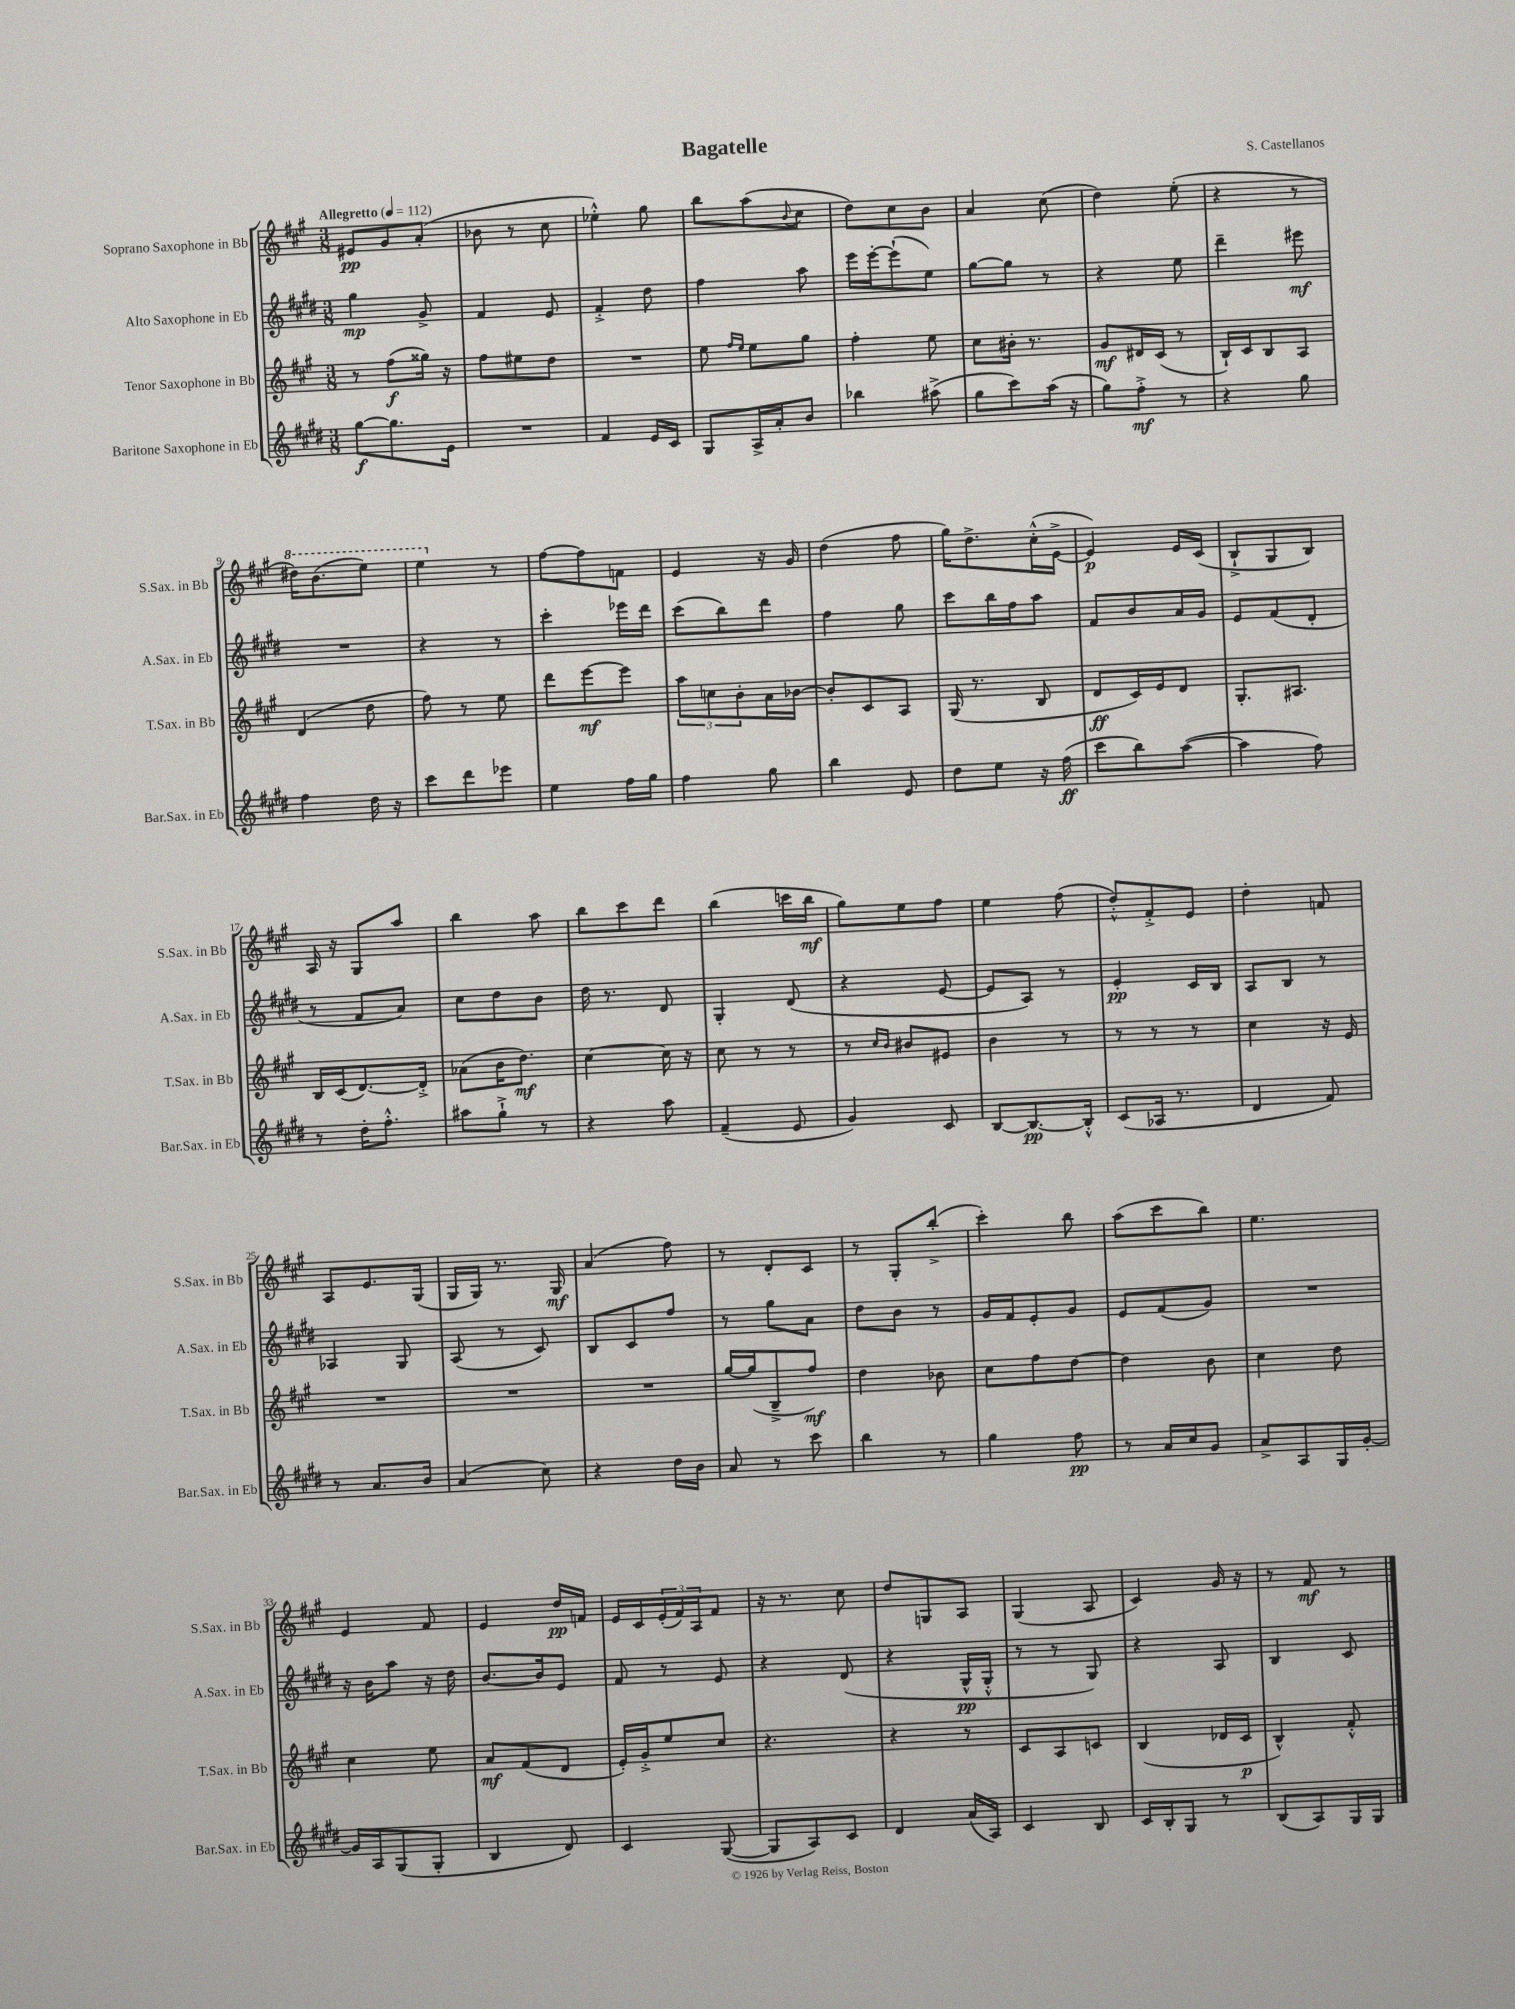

**kern	**kern	**kern	**kern
*staff4	*staff3	*staff2	*staff1
*clefG2	*clefG2	*clefG2	*clefG2
*k[f#c#g#d#]	*k[f#c#g#]	*k[f#c#g#d#]	*k[f#c#g#]
*M3/8	*M3/8	*M3/8	*M3/8
*MM112	*MM112	*MM112	*MM112
[8gg#	8r	4gg#	8e#
8.gg#]	(8ff#	.	8g#
.	16gg##)	8g#^	(8a'
16e	16r	.	.
=	=	=	=
4.r	8ff#	4f#	8b-
.	8ee#	.	8r
.	8dd	8e	8cc#
=	=	=	=
4f#	4.r	4f#'^	4ee-'^^)
16e	.	8dd#	8gg#
16c#	.	.	.
=	=	=	=
8G#	8ee	4ff#	8bb
.	16qqff#	.	.
.	16qqee	.	.
16A^	8ee	.	(8aa
16a'	.	.	.
.	.	.	8qqb
8b	8gg#	8aa	8cc#
=	=	=	=
4bb-	4ff#'	16eee	8dd)
.	.	[16eee'	.
.	.	(8eee`]	8cc#
(8aa#^	8ee	8ee)	8b
=	=	=	=
8gg#	8cc#	[8gg#	4a
8ccc#)	16b#'	8gg#]	.
.	8.r	.	.
(16aa	.	8r	(8cc#
16r	.	.	.
=	=	=	=
8gg#)	8g#	4r	4dd)
8ff#'^	16d#	.	.
.	(16c#	.	.
8r	8r	8ee	(8ee'
=	=	=	=
4r	16B`)	4ddd#~	4r
.	16c#	.	.
.	8B	.	.
8gg#	8A	8eee#	8r
=	=	=	=
4ff#	(4d	4.r	16ddd#)
.	.	.	(8.bb
16dd#	8dd	.	8eee)
16r	.	.	.
=	=	=	=
8ccc#	8ff#)	4r	4eee
8ddd#	8r	.	.
8eee-	8ee	8r	8r
=	=	=	=
4ee	8ddd	4ccc#'	[8ff#
.	[8eee	.	8ff#]
16ff#	8eee]	16eee-	8f
16gg#	.	16ddd#	.
=	=	=	=
4ff#	12aa	(8ccc#	4e
.	12cc	.	.
.	.	8bb)	.
.	12b'	.	.
8gg#	16a	8ddd#	16r
.	[16b-	.	16g#
=	=	=	=
4bb	8b-']	4ff#	(4dd
.	8c#	.	.
8e	8A	8gg#	8ff#
=	=	=	=
8dd#	(16G#	8ccc#	16gg#)
.	8.r	.	8.dd^
8ee	.	16bb	.
.	.	16ff#	.
16r	8B	8aa	(16cc#'^^
(16ff#	.	.	[16e^
=	=	=	=
8ccc#	8d	8f#	4e])
8bb)	16c#)	8b	.
.	16e	.	.
([8aa	8d	16a	16e
.	.	16g#	(16c#
=	=	=	=
4aa]	8.G#'	8e	8B`^
.	.	(8f#	8G#
.	8.A#	.	.
8ff#)	.	8d#'	8B)
=	=	=	=
8r	16B	8r	16A
.	(16c#	.	16r
16dd#'	[8.d)	8f#	8G#
8.ff#'^^	.	.	.
.	.	8a)	8aa
.	16d'^]	.	.
=	=	=	=
8aa#	(8a-	8cc#	4bb
8gg#`^	16b	8dd#	.
.	8.dd)	.	.
8r	.	8b	8aa
=	=	=	=
4r	[4cc#	16dd#	8bb
.	.	8.r	.
.	.	.	8ccc#
8aa	16cc#]	8d#	8ddd
.	16r	.	.
=	=	=	=
(4f#~	8cc#	4G#'	(4bb
.	8r	.	.
8e	8r	(8d#	16ccc
.	.	.	16bb
=	=	=	=
4g#)	8r	4r	8gg#)
.	16qqcc#	.	.
.	16qqb	.	.
.	8b#	.	8ee
8c#	8e#	[8e	8ff#
=	=	=	=
[8B	4b	8e]	4ee
8.B_	.	8A)	.
.	8r	8r	(8ff#
16B'^^]	.	.	.
=	=	=	=
(8c#	8r	4e'	8dd'^^)
16A-	8r	.	8f#'^
8.r	.	.	.
.	8r	16c#	8e
.	.	16B	.
=	=	=	=
4d#	4cc#	8A	4dd'
.	.	8B	.
8f#)	16r	8r	8f
.	16e	.	.
=	=	=	=
8r	4.r	4A-	8A
8.a	.	.	8.e
.	.	8G#	.
16b	.	.	(16G#
=	=	=	=
(4a	4.r	(8A	16G#
.	.	.	16G#)
.	.	8r	8.r
8cc#)	.	8c#)	.
.	.	.	16G#
=	=	=	=
4r	4.r	8B	(4a
.	.	8c#	.
16dd#	.	8ff#	8ff#)
16b	.	.	.
=	=	=	=
8a	[16gg#	8r	8r
.	(16gg#]	.	.
8r	8B~^	8gg#	8d'
8ccc#	8ff#)	8a	8c#
=	=	=	=
4bb	4dd	8dd#	8r
.	.	8b	8G#'
8r	8b-	8r	(8bb'^
=	=	=	=
4gg#	8cc#	16g#	4ccc#')
.	.	16f#	.
.	8ff#	8e'	.
8ff#	[8dd	8g#	8bb
=	=	=	=
8r	4dd]	8e	(8aa
16a	.	(8f#	8ccc#
16cc#	.	.	.
8g#	8b	8g#)	8bb)
=	=	=	=
8a^	4cc#	4.r	4.ee
8A	.	.	.
16G#	8dd	.	.
[16g#'	.	.	.
=	=	=	=
16g#]	4cc#	16r	4e
16A	.	16b	.
(8G#	.	8aa	.
8G#'	8ee	16r	8f#
.	.	16dd#	.
=	=	=	=
4B	8a	[8.b	4e
.	(8f#	.	.
.	.	16b]	.
8d#)	8d	8e	16dd
.	.	.	16f
=	=	=	=
4c#	16e')	8f#	16e
.	16g#'^	.	16c#
.	8ee	8r	(24e'
.	.	.	24f#)
.	.	.	24A
([8G#	8cc#	8e	8f#
=	=	=	=
8G#]	4.r	4r	16r
.	.	.	8.r
8A)	.	.	.
8c#	.	(8d#	8cc#
=	=	=	=
4d#	4r	4r	8dd
.	.	.	8G
(16a	8r	16G#^^	8A
16A)	.	16G#'^^	.
=	=	=	=
4c#	8c#	8r	(4G#
.	8A	8r	.
8B	8c	8G#)	8A
=	=	=	=
16c#	(4B	4r	4c#)
16B'	.	.	.
8G#	.	.	.
8r	16d-	8A	16g#
.	16c#	.	16r
=	=	=	=
(8B	4B^^)	4B	8r
8A)	.	.	8f#
16G#	8f#'^^	8c#	8r
16G#	.	.	.
==	==	==	==
*-	*-	*-	*-
